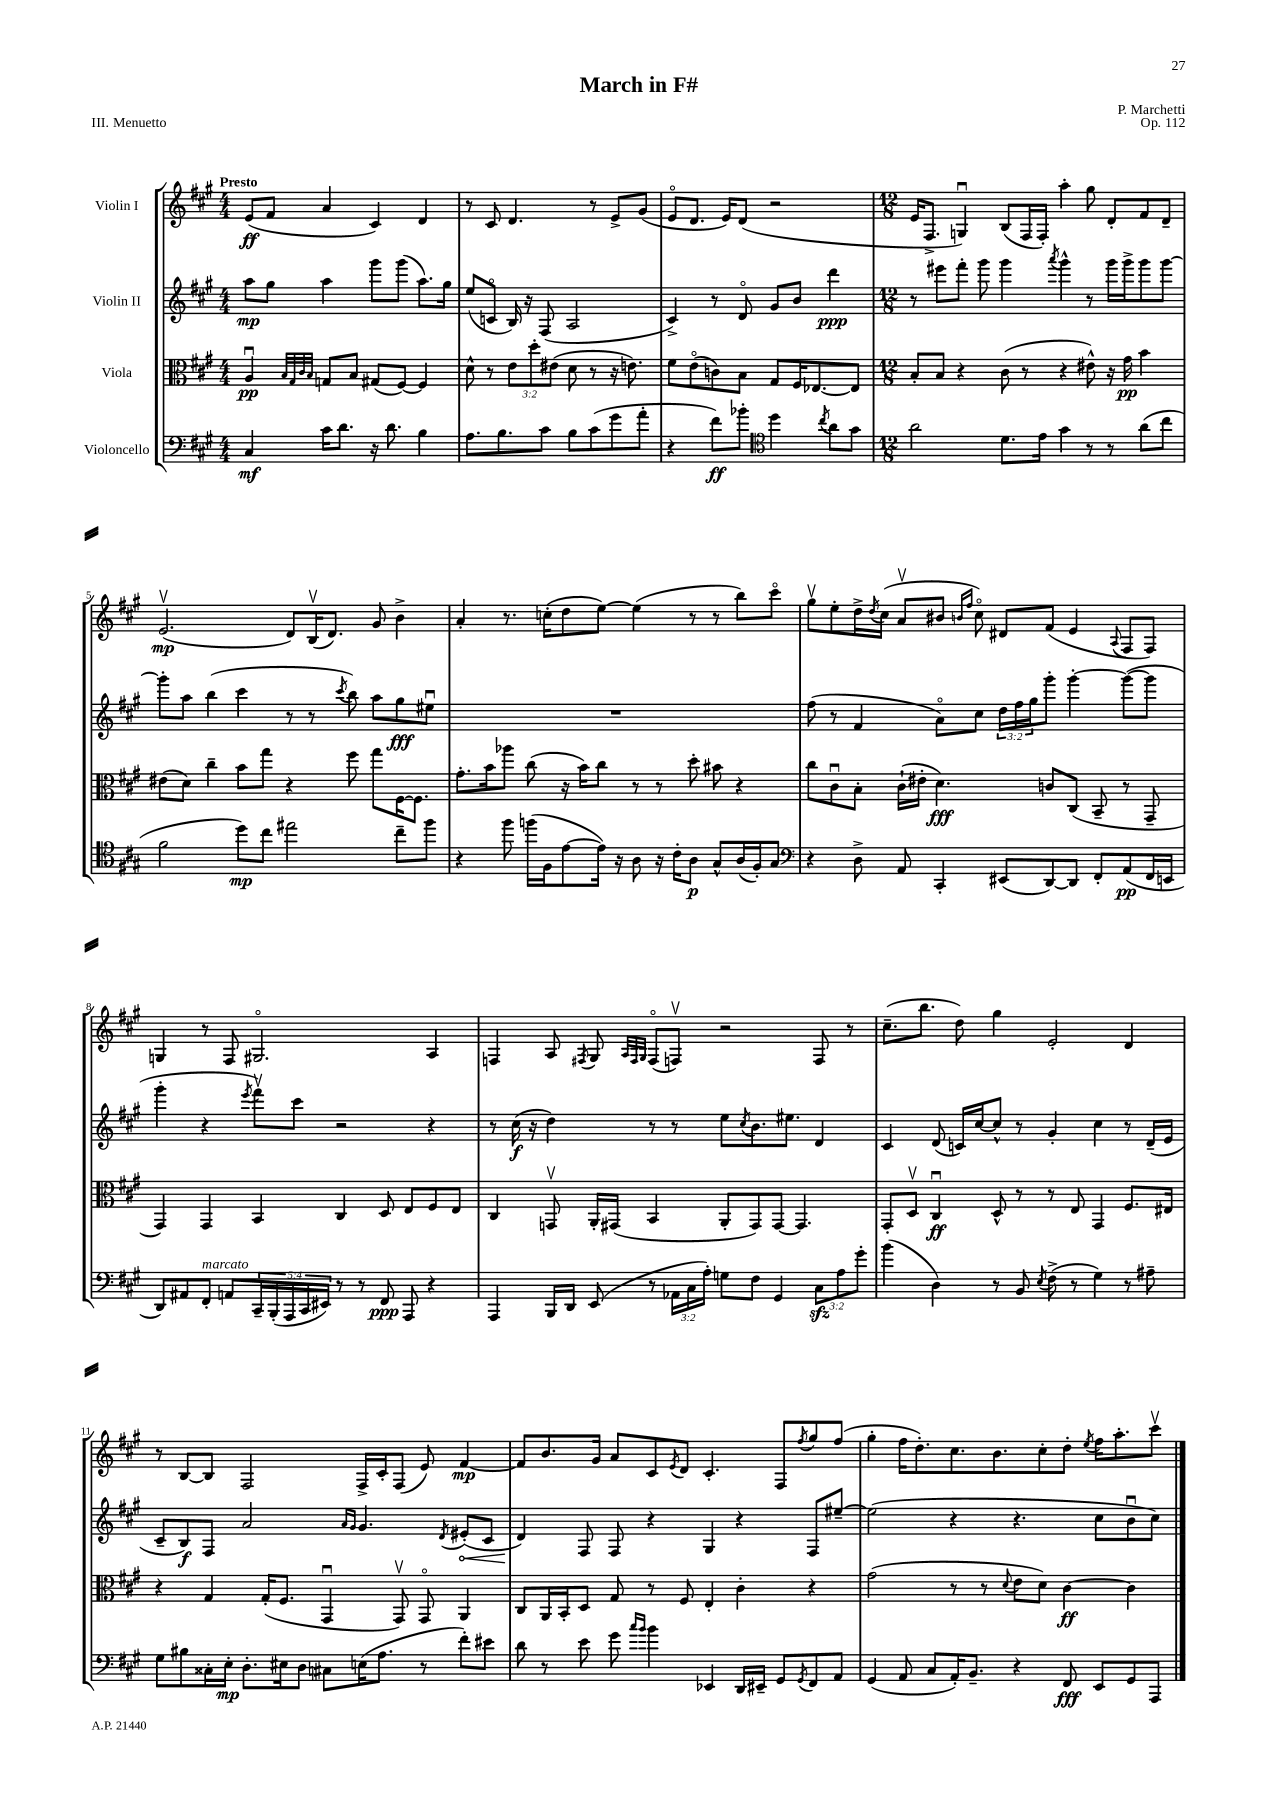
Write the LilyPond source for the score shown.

\header { title = "March in F#" composer = "P. Marchetti" opus = "Op. 112" piece = "III. Menuetto" }
<<
\new StaffGroup <<
\new Staff = "s0" \with { instrumentName = "Violin I" } {
    \clef treble \key a \major \numericTimeSignature \time 4/4 \tempo "Presto"
    e'8\ff( fis'8 a'4 cis'4) d'4 |
    r8 cis'8 d'4. r8 e'8-> gis'8( |
    e'8\flageolet d'8. e'16) d'8( r2 |
    \numericTimeSignature \time 12/8 e'16 fis8.-> g4\downbow) b8( fis16 fis16-.) a''4-. gis''8 d'8-. fis'8 d'8-- |
    e'2.\upbow\mp( d'8) b16\upbow( d'8.) gis'8 b'4-> |
    a'4-. r8. c''16-.( d''8 e''8~) e''4( r8 r8 b''8) cis'''8\flageolet |
    gis''8\upbow e''8-. d''16-> \acciaccatura { d''8 } cis''16( a'8\upbow bis'8 \grace { b'16 fis''16 } cis''8\flageolet) dis'8 fis'8( e'4 \appoggiatura { a8 } fis8 fis8) |
    g4 r8 fis8 gis2.\flageolet a4 |
    f4 a8 \acciaccatura { fis8 } gis8 \grace { a32 fis32 gis32 } fis8\flageolet( f8\upbow) r2 f8 r8 |
    cis''8.--( b''8. d''8) gis''4 e'2-. d'4 |
    r8 b8~ b8 fis2 fis16-> cis'16-. fis8( e'8) fis'4~\mp |
    fis'8 b'8. gis'16 a'8 cis'8 \acciaccatura { e'8 } d'8 cis'4.-. fis8 \acciaccatura { fis''8 } gis''8 fis''8( |
    gis''4-. fis''16 d''8.-.) cis''8. b'8. cis''8-. d''8-. \acciaccatura { e''8 } fis''16 a''8.-. cis'''8\upbow \bar "|." |
}
\new Staff = "s1" \with { instrumentName = "Violin II" } {
    \clef treble \key a \major \numericTimeSignature \time 4/4 \override Staff.TupletNumber.text = #tuplet-number::calc-fraction-text
    a''8\mp gis''8 a''4 gis'''8 gis'''8( a''8.) gis''16 |
    e''8( c'8\flageolet b16) r16 fis8( a2 |
    cis'4->) r8 d'8\flageolet gis'8 b'8 d'''4\ppp |
    \numericTimeSignature \time 12/8 r8 eis'''8 fis'''8-. gis'''8 gis'''4 \acciaccatura { a'''8 } gis'''4-^ r8 gis'''16 gis'''16-> gis'''8 gis'''8~ |
    gis'''8-. a''8 b''4( cis'''4 r8 r8 \acciaccatura { cis'''8 } b''8) a''8 gis''8\fff eis''8\downbow |
    R1. |
    fis''8( r8 fis'4 a'8\flageolet) cis''8 \tuplet 3/2 { d''16 fis''16 gis''16 } gis'''8-. gis'''4~-. gis'''8~( gis'''8 |
    gis'''4-. r4 \acciaccatura { e'''8 } fis'''8\upbow) cis'''8 r2 r4 |
    r8 cis''16\f( r16 d''4) r8 r8 e''8 \acciaccatura { cis''8 } b'8. eis''8. d'4 |
    cis'4 d'8( c'16) cis''16~ cis''8-^ r8 gis'4-. cis''4 r8 d'16--( e'16 |
    cis'8-- b8\f) fis8 a'2 \grace { a'16 gis'16 } gis'4. \acciaccatura { d'8 } \once \override Hairpin.circled-tip = ##t eis'8-.\<( cis'8 |
    d'4\!) fis8 fis8 r4 gis4 r4 fis8 eis''8~-- |
    eis''2( r4 r4. cis''8 b'8\downbow cis''8) \bar "|." |
}
\new Staff = "s2" \with { instrumentName = "Viola" } {
    \clef alto \key a \major \numericTimeSignature \time 4/4 \override Staff.TupletNumber.text = #tuplet-number::calc-fraction-text
    a4\downbow\pp \grace { b32 gis32 cis'32 b32 } g8 b8 gis8( fis8~) fis4 |
    d'8-^ r8 \tuplet 3/2 { e'8 d''8-. eis'8( } d'8 r8 r16 e'8.) |
    fis'8 e'8\flageolet( c'8) b8 gis8 fis16 ees8.~ ees8 |
    \numericTimeSignature \time 12/8 b8-. b8 r4 cis'8( r8 r4 eis'8-^) r16 gis'16\pp b'4 |
    eis'8( d'8) cis''4-- b'8 gis''8 r4 fis''8 gis''8 fis16~ fis8. |
    gis'8.-. b'16 aes''8 cis''8( r16 b'16) cis''8 r8 r8 d''8-. bis'8 r4 |
    cis''8 cis'8\downbow b8-. cis'16-!( eis'16-. d'4.\fff) c'8 cis8( b,8-- r8 gis,8-- |
    gis,4) gis,4 b,4 cis4 d8 e8 fis8 e8 |
    cis4 g,8\upbow a,16-. gis,16( b,4 a,8-. gis,8) gis,8~ gis,4. |
    gis,8-. d8\upbow cis4\downbow\ff d8-^ r8 r8 e8 gis,4 fis8. eis16 |
    r4 gis4 gis16-.( fis8. gis,4\downbow gis,8\upbow) gis,8\flageolet a,4 |
    cis8 a,16 b,16-. d8 gis8 r8 fis8 e4-. cis'4-. r4 |
    gis'2( r8 r8 \appoggiatura { d'8 } e'8 d'8) cis'4~\ff cis'4 \bar "|." |
}
\new Staff = "s3" \with { instrumentName = "Violoncello" } {
    \clef bass \key a \major \numericTimeSignature \time 4/4 \override Staff.TupletNumber.text = #tuplet-number::calc-fraction-text
    cis4\mf cis'16 d'8. r16 d'8. b4 |
    a8. b8. cis'8 b8 cis'8( gis'8 a'8-. |
    r4 fis'8\ff) bes'8-. \clef tenor d''4 \acciaccatura { cis''8 } a'8 gis'8 |
    \numericTimeSignature \time 12/8 a'2 d'8. e'16 gis'4 r8 r8 a'8( cis''8 |
    fis'2 d''8\mp) cis''8 eis''2 cis''8-- fis''8 |
    r4 fis''8 f''16( fis16 e'8~ e'16) r16 a8 r16 cis'16-. a8\p gis8-^ a16( fis16-.) gis8 |
    \clef bass r4 d8-> a,8 cis,4-. eis,8( d,8~) d,8 fis,8-. a,8\pp( fis,16 e,16 |
    d,8) ais,8 fis,8-.^\markup { \italic "marcato" } a,8 \tuplet 5/4 { cis,16-- b,,16-.( a,,16 cis,16 eis,16) } r8 r8 fis,8\ppp a,,8 r4 |
    a,,4 b,,16 d,16 e,8( r8 \tuplet 3/2 { aes,16 cis16 a16-.) } g8 fis8 gis,4 \tuplet 3/2 { cis8\sfz a8 gis'8-. } |
    b'4( d4) r8 b,8 \acciaccatura { e8 } fis8->( r8 gis4) r8 ais8-- |
    gis8 bis8 cisis16-. e16-.\mp d8.-. eis16 d8 cis8 e16( a8. r8 fis'8-.) eis'8 |
    d'8 r8 e'8 gis'8 \grace { cis''16 b'16 } b'4 ees,4 d,16 eis,16-- gis,8 \acciaccatura { gis,8 } fis,8 a,8 |
    gis,4( a,8 cis8 a,16-.) b,8.-- r4 fis,8\fff e,8 gis,8 a,,8 \bar "|." |
}
>>
>>
